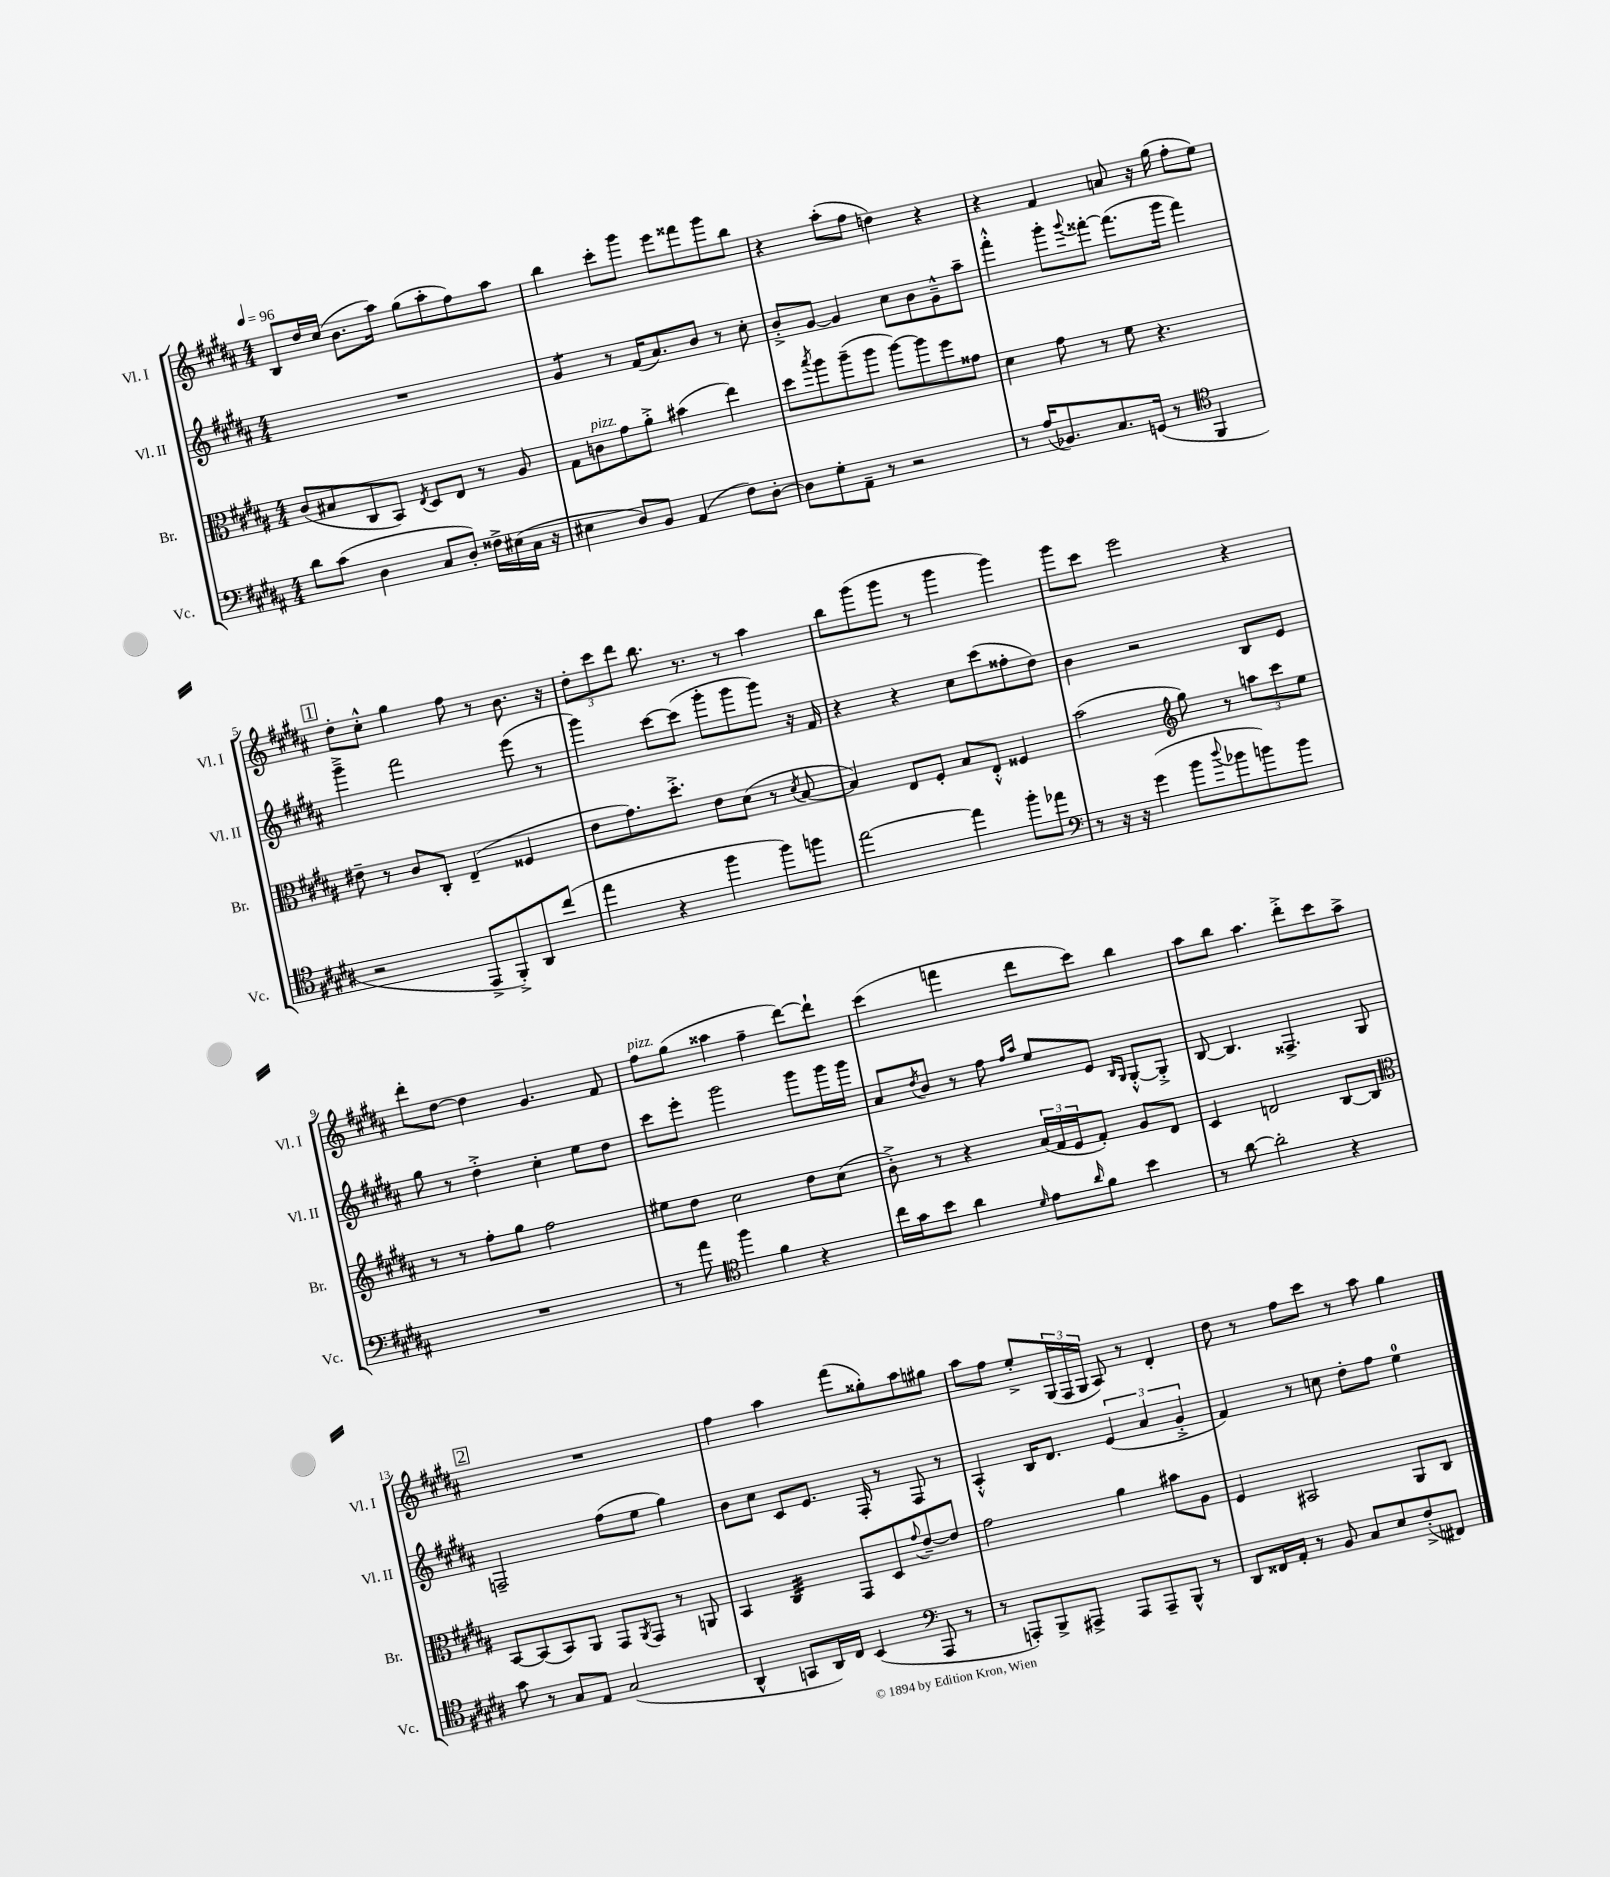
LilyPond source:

<<
\new StaffGroup <<
\new Staff = "s0" \with { instrumentName = "Vl. I" shortInstrumentName = "Vl. I" } {
    \clef treble \key b \major \numericTimeSignature \time 4/4 \tempo 4 = 96
    b8 dis''16 cis''16( b'8. ais''16) gis''8( ais''8-. fis''8) ais''8 |
    b''4 cis'''8-. gis'''8 e'''8 fisis'''8 gis'''8 b''8 |
    r4 ais''8-.( fis''8 d''4) r4 |
    r4 fis'4 a'8 r16 gis''16( fis''8-. e''8) |
    \mark \markup { \box "1" } dis''8-. cis''8-.-^ gis''4 fis''8 r8 b'8. r16 |
    \tuplet 3/2 { dis''8-. cis'''8 dis'''8 } b''8. r8. r8 ais''4 |
    b''8 gis'''8( gis'''8 r8 gis'''4 gis'''4) |
    gis'''8 cis'''8 e'''2 r4 |
    dis'''8-. dis''8~ dis''4 gis'4. fis'8 |
    fis''8^\markup { \italic "pizz." } gis''8( aisis''4 fis''4-- dis'''8~) dis'''8-! |
    cis'''4( f'''4 dis'''8 cis'''8) b''4 |
    ais''8 b''8 ais''4. dis'''8-.-> cis'''8 ais''8-> |
    \mark \markup { \box "2" } R1 |
    fis''4 ais''4 fis'''8( gisis''8-.) ais''8 gis''8 |
    ais''8 fis''8 e''8-.-> \tuplet 3/2 { gis16( fis16 gis16 } ais8) r8 dis'4-. |
    dis''8 r8 fis''8 cis'''8 r8 ais''8 gis''4 \bar "|." |
}
\new Staff = "s1" \with { instrumentName = "Vl. II" shortInstrumentName = "Vl. II" } {
    \clef treble \key b \major \numericTimeSignature \time 4/4
    R1 |
    gis'4:8 r8 fis'16( ais'8.) b'8 r8 cis''8-. |
    b'8-.-> gis'8~ gis'4 cis''8 b'8 gis'8---^ ais''8-- |
    fis'''4-.-^ gis'''8-. \appoggiatura { gis'''8 } fisis'''8~-. fisis'''8.( gis'''16 fisis'''4) |
    \mark \markup { \box "1" } gis'''4---> fis'''2 e'''8( r8 |
    gis'''4) cis'''8~ cis'''8( gis'''8-. gis'''8 gis'''8) r16 fis'16 |
    r4 r4 cis''8 cis'''8( fisis''8-. dis''8) |
    b'4 r2 b8 e'8 |
    gis''8 r8 dis''4-.-> cis''4-. e''8 dis''8 |
    cis'''8 e'''8-. gis'''2 gis'''8 gis'''16 gis'''16 |
    ais'8 \acciaccatura { dis''8 } b'8 r8 fis''8 \grace { fis''16 ais''16 } e''8 e'8 \grace { b16 gis16 } gis8~-.-^ gis8-.-> |
    b8~ b4. fisis4.-> gis8 |
    \mark \markup { \box "2" } f2-- fis''8( e''8 gis''4) |
    b'8 cis''8 cis'8 e'8. fis16-. r8 fis8 r8 |
    ais4-.-^ b16 dis'8. \tuplet 3/2 { e'4( ais'4 gis'4-.-> } |
    fis'4) r8 c''8 dis''8-. fis''8 e''4-0 \bar "|." |
}
\new Staff = "s2" \with { instrumentName = "Br." shortInstrumentName = "Br." } {
    \clef alto \key b \major \numericTimeSignature \time 4/4
    cis'8( bis8 cis8 b,8) \acciaccatura { e8 } dis8 e8 r8 ais8 |
    gis8 c'8^\markup { \italic "pizz." } gis'8 ais'8-.-> bis'4( e''4) |
    dis''8 \acciaccatura { b''8 } ais''8 ais''8--( ais''8 ais''8~) ais''8 fis''8 gisis'8 |
    dis'4 gis'8 r8 fis'8 r4. |
    \mark \markup { \box "1" } eis'8-- r8 cis'8 cis8-. e4--( fisis4 |
    e'8 gis'8.) dis''8.-.-> e'8 dis'8( r8 \acciaccatura { dis'8 } b8~ |
    b4) e8 fis8-. b8 e8-.-^ fisis4 |
    b'2( \clef treble gis''8) r8 \tuplet 3/2 { a''8 cis'''8 e''8 } |
    r8 r8 fis''8-. gis''8 fis''2 |
    eis''8 dis''8 cis''2 dis''8 cis''8( |
    b'8-.->) r8 r4 \tuplet 3/2 { ais'16( fis'16 e'16 } fis'8-.) gis'8 dis'8 |
    cis'4 d'2 b8~ b8 |
    \mark \markup { \box "2" } \clef alto b,8~ b,8( b,8) ais,8 gis,8 \acciaccatura { ais,8 } gis,8 r8 a,8 |
    b,4 cis4:32 gis,8 dis8 \appoggiatura { gis'8 } e'8~-- e'8 |
    gis'2 ais'4 bis'8 ais8 |
    fis4 bis,2 ais,8 cis8 \bar "|." |
}
\new Staff = "s3" \with { instrumentName = "Vc." shortInstrumentName = "Vc." } {
    \clef bass \key b \major \numericTimeSignature \time 4/4
    dis'8 cis'8( dis4 cis8 dis8-.) fisis16-> eis16( cis16 r16 |
    eis4 dis8) b,8 ais,4( fis8) dis8~-. |
    dis8 gis8-. ais,8-- r8 r2 |
    r8 ais16( bes,8.) cis8. g,16( r8 \clef tenor fis,4 |
    \mark \markup { \box "1" } r2 e,8-> fis,8-.->) ais,8 cis''8( |
    e''4 r4 fis''4 fis''8) f''8 |
    e''2~ e''4 fis''8-. ees''8 |
    \clef bass r8 r16 r16 gis'4( b'8 \appoggiatura { dis''8 } bes'8 b'8) b'8 |
    R1 |
    r8 ais'8 \clef tenor fis''4 fis'4 r4 |
    cis''16 gis'16 b'8 ais'4 \grace { dis'16 } e'8 \grace { ais'16 } fis'8 b'4 |
    r8 ais'8~ ais'2-. r4 |
    \mark \markup { \box "2" } gis'8 r8 gis8 e8 gis2( |
    ais,4-^ g,8 ais,16) cis16 b,4( \clef bass ais,,8 r8 |
    r8 a,,8-.) b,,8-> ais,,8-> ais,,8 ais,,8-- b,,8-^ r8 |
    dis,8 fisis,16 ais,16-. r8 b,8 cis8 e8 fis8-.->( fis,8) \bar "|." |
}
>>
>>
